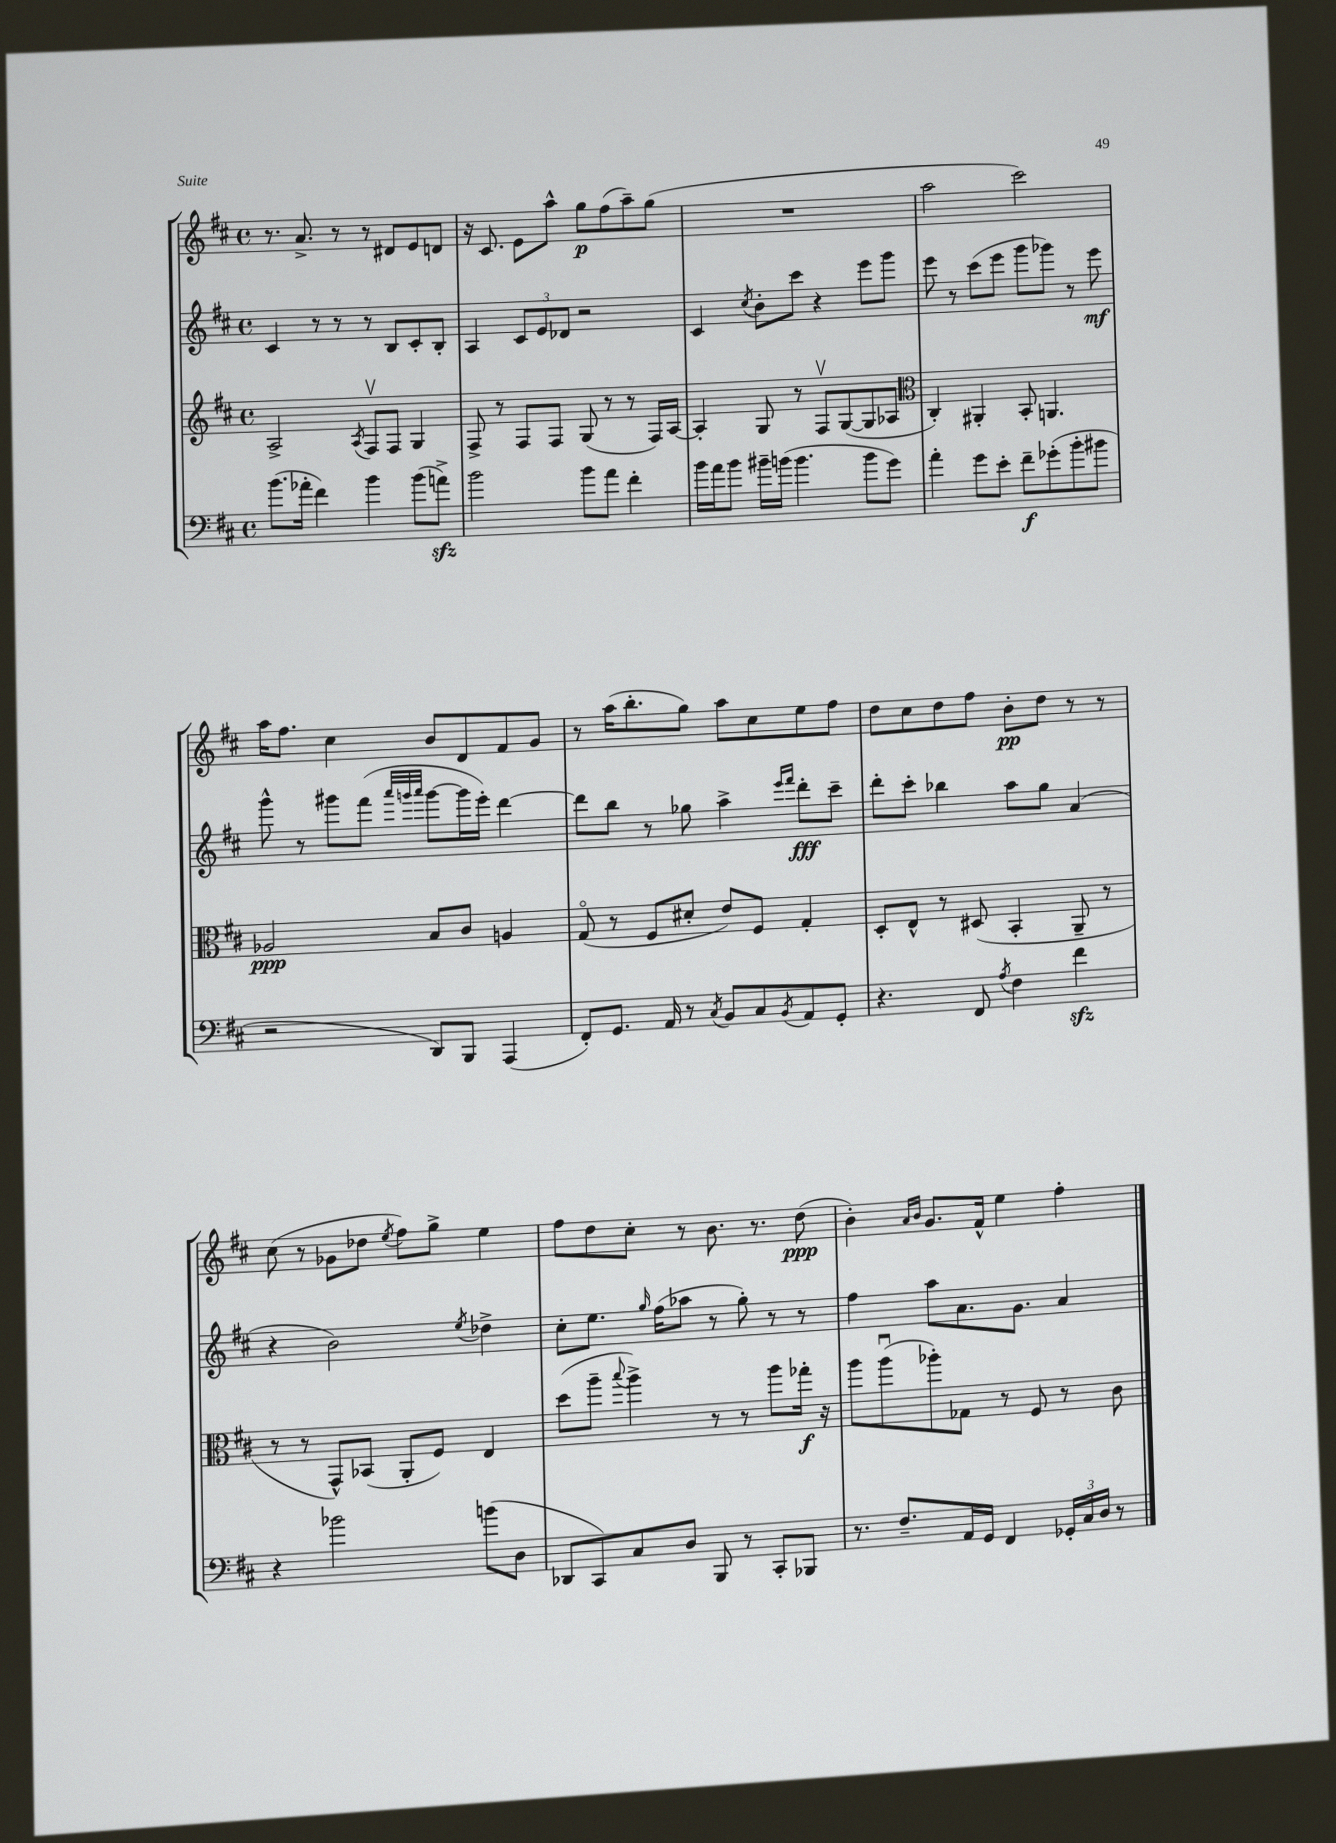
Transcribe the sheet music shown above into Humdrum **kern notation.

**kern	**dynam	**kern	**dynam	**kern	**dynam	**kern	**dynam
*part4	*part4	*part3	*part3	*part2	*part2	*part1	*part1
*staff4	*staff4	*staff3	*staff3	*staff2	*staff2	*staff1	*staff1
*clefF4	*	*clefG2	*	*clefG2	*	*clefG2	*
*k[f#c#]	*	*k[f#c#]	*	*k[f#c#]	*	*k[f#c#]	*
*M4/4	*	*M4/4	*	*M4/4	*	*M4/4	*
*met(c)	*	*met(c)	*	*met(c)	*	*met(c)	*
=123	=123	=123	=123	=123	=123	=123	=123
(8.b\L	.	2A^/	.	4c#/	.	8.r	.
16a-X'\Jk	.	.	.	.	.	8.a^/	.
4f#\)	.	.	.	8r	.	.	.
.	.	.	.	8r	.	8r	.
.	.	8qA/	.	.	.	.	.
4b\	.	8F#v/L	.	8r	.	8r	.
.	.	8F#/J	.	8B/L	.	8d#X/L	.
(8b\L	.	4G/	.	8c#'/	.	8e/	.
8anzz^\J)	.	.	.	8B'/J	.	8dn/J	.
=124	=124	=124	=124	=124	=124	=124	=124
2b\	.	8F#^/	.	4A/	.	16r	.
.	.	.	.	.	.	8.c#/	.
.	.	8r	.	.	.	.	.
.	.	8F#/L	.	12c#/L	.	8e\L	.
.	.	.	.	12e/	.	.	.
.	.	8F#/J	.	.	.	8aa^^\J	.
.	.	.	.	12d-X/J	.	.	.
8b\L	.	(8G/	.	2r	.	8gg\L	p
8a\J	.	8r	.	.	.	(8ff#\	.
4f#'\	.	8r	.	.	.	8aa~\)	.
.	.	16F#/LL)	.	.	.	(8gg\J	.
.	.	[16A/JJ	.	.	.	.	.
=125	=125	=125	=125	=125	=125	=125	=125
16b\LL	.	4A'/]	.	4c#/	.	1r	.
16a\J	.	.	.	.	.	.	.
8b\J	.	.	.	.	.	.	.
.	.	.	.	8qcc#/	.	.	.
16b#X~\LL	.	8G/	.	8b'\L	.	.	.
(16bn\JJ	.	.	.	.	.	.	.
4.b\	.	8r	.	8ccc#\J	.	.	.
.	.	8F#v/L	.	4r	.	.	.
.	.	([8G/	.	.	.	.	.
8b\L	.	8G/]	.	8eee\L	.	.	.
8g\J)	.	8A-X/J	.	8ggg\J	.	.	.
=126	=126	=126	=126	=126	=126	=126	=126
*	*	*clefC3	*	*	*	*	*
4a'\	.	4C#'/)	.	8eee\	.	2aa\	.
.	.	.	.	8r	.	.	.
8g\L	.	4AA#X'/	.	(8ccc#\L	.	.	.
8e'\J	.	.	.	8eee\J	.	.	.
8f#~\L	f	8BB'/	.	8ggg\L	.	2ccc#\)	.
(8g-X'\	.	4.AAn/	.	8ggg-X\J)	.	.	.
8b'\	.	.	.	8r	.	.	.
8b#X\J	.	.	.	8eee\	mf	.	.
!!LO:LB:g=z
=127	=127	=127	=127	=127	=127	=127	=127
2r	.	2A-X/	ppp	8ggg^^\	.	16aa\KL	.
.	.	.	.	.	.	8.ff#\J	.
.	.	.	.	8r	.	.	.
.	.	.	.	8ggg#X\L	.	4cc#\	.
.	.	.	.	(8fff#\J	.	.	.
.	.	.	.	32qqaaa/LLL	.	.	.
.	.	.	.	32qqgggn/	.	.	.
.	.	.	.	32qqaaa/JJJ	.	.	.
8DD/L)	.	8B/L	.	[8ggg\L	.	8b/L	.
8BBB/J	.	8c#/J	.	16ggg\L]	.	8d/	.
.	.	.	.	16eee'\JJ)	.	.	.
(4AAA/	.	4An/	.	[4ddd\	.	8f#/	.
.	.	.	.	.	.	8g/J	.
=128	=128	=128	=128	=128	=128	=128	=128
8FF#'/L)	.	(8G/	.	8ddd\L]	.	8r	.
8.GG/J	.	8r	.	8bb\J	.	(16aa\KL	.
.	.	.	.	.	.	8.bb'\	.
.	.	8F#/L	.	8r	.	.	.
16AA/	.	.	.	.	.	.	.
8r	.	8d#X'/J	.	8gg-X\	.	8gg\J)	.
8qC#/	.	.	.	.	.	.	.
8BB/L	.	8e/L)	.	4aa^\	.	8aa\L	.
8C#/	.	8F#/J	.	.	.	8cc#\	.
.	.	.	.	16qqeee/LL	.	.	.
8qBB/	.	.	.	16qqfff#/JJ	.	.	.
8AA/	.	4G'/	.	8ddd'\L	fff	8ee\	.
8GG'/J	.	.	.	8ccc#~\J	.	8ff#\J	.
=129	=129	=129	=129	=129	=129	=129	=129
4.r	.	8D'/L	.	8ddd'\L	.	8dd\L	.
.	.	8E^^/J	.	8ccc#'\J	.	8cc#\	.
.	.	8r	.	4bb-X\	.	8dd\	.
8FF#/	.	(8D#X/	.	.	.	8ff#\J	.
8qA/	.	.	.	.	.	.	.
4F#\	.	4BB'/	.	8aa\L	.	8b'\L	pp
.	.	.	.	8gg\J	.	8dd\J	.
4f#zz\	.	8AA~/	.	(4a/	.	8r	.
.	.	8r	.	.	.	8r	.
!!LO:LB:g=z
=130	=130	=130	=130	=130	=130	=130	=130
4r	.	8r	.	4r	.	(8cc#\	.
.	.	8r	.	.	.	8r	.
2b-X\	.	8GG^^/L)	.	2b\)	.	8g-X\L	.
.	.	(8BB-X/J	.	.	.	8dd-X\J	.
.	.	.	.	.	.	8qee/	.
.	.	8AA'/L	.	.	.	8ff#\L)	.
.	.	8F#/J)	.	.	.	8gg^\J	.
.	.	.	.	8qee/	.	.	.
(8bn\L	.	4E/	.	4dd-X^\	.	4ee\	.
8D\J	.	.	.	.	.	.	.
=131	=131	=131	=131	=131	=131	=131	=131
8DD-X/L	.	(8dd\L	.	8cc#'\L	.	8ff#\L	.
8CC#/)	.	8aa~\J	.	8.ee\J	.	8dd\	.
.	.	8qqbb/	.	.	.	.	.
8C#/	.	4aa^\)	.	.	.	8cc#'\J	.
.	.	.	.	16qqgg/	.	.	.
.	.	.	.	(16ff#\KL	.	.	.
8D/J	.	.	.	8aa-X\J	.	8r	.
8BBB/	.	8r	.	8r	.	8.b\	.
8r	.	8r	.	8gg'\)	.	.	.
.	.	.	.	.	.	8.r	.
8CC#'/L	.	8aa\L	.	8r	.	.	.
8BBB-X/J	.	16gg-X'\Jk	f	8r	.	(8dd\	ppp
.	.	16r	.	.	.	.	.
=132	=132	=132	=132	=132	=132	=132	=132
8.r	.	8aa\L	.	4ff#\	.	4b'\)	.
.	.	(8aau\	.	.	.	.	.
8.F#~/L	.	.	.	.	.	.	.
.	.	.	.	.	.	16qqa/LL	.
.	.	.	.	.	.	16qqb/JJ	.
.	.	8aa-X'\)	.	8aa\L	.	8.g/L	.
16AA/L	.	8G-X\J	.	8.a\	.	.	.
16GG/JJ	.	.	.	.	.	16f#^^/Jk	.
4FF#/	.	8r	.	.	.	4ee\	.
.	.	.	.	8.g\J	.	.	.
.	.	8F#/	.	.	.	.	.
24GG-X'/LL	.	8r	.	4a/	.	4ff#'\	.
24C#/	.	.	.	.	.	.	.
24D/JJ	.	.	.	.	.	.	.
8r	.	8c#\	.	.	.	.	.
==	==	==	==	==	==	==	==
*-	*-	*-	*-	*-	*-	*-	*-
